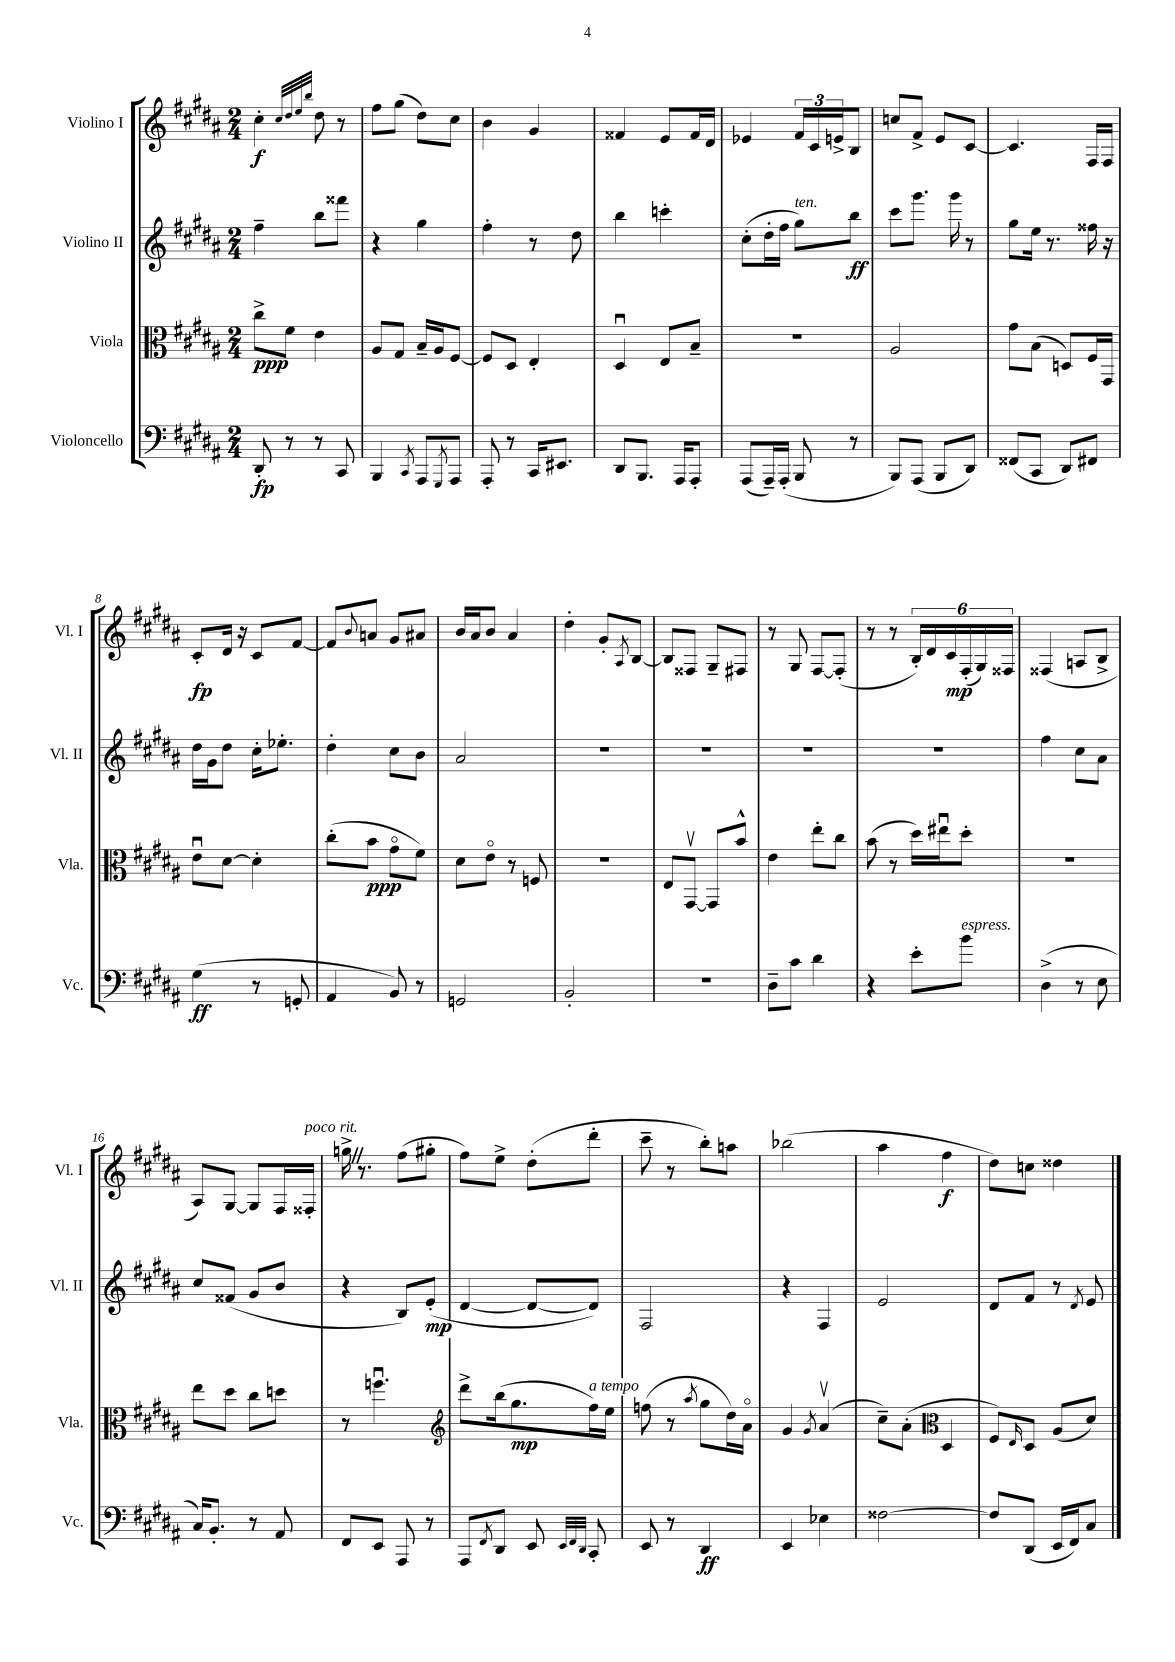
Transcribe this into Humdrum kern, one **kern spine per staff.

**kern	**kern	**kern	**kern
*staff4	*staff3	*staff2	*staff1
*clefF4	*clefC3	*clefG2	*clefG2
*k[f#c#g#d#a#]	*k[f#c#g#d#a#]	*k[f#c#g#d#a#]	*k[f#c#g#d#a#]
*M2/4	*M2/4	*M2/4	*M2/4
8DD#'/	8cc#^\L	4ff#~\	4cc#'\
8r	8f#\J	.	.
.	.	.	32qqcc#/LLL
.	.	.	32qqdd#/
.	.	.	32qqee/
.	.	.	32qqbb/JJJ
8r	4e\	8bb\L	8dd#\
8CC#/	.	8fff##\J	8r
=	=	=	=
4BBB/	8A#/L	4r	8ff#\L
.	8G#/J	.	(8gg#\J
8qCC#/	.	.	.
8AAA#/L	16B~/LL	4gg#\	8dd#\L)
.	16A#/J	.	.
8qGGG#/	.	.	.
8AAA#/J	[8F#/J	.	8cc#\J
=	=	=	=
8AAA#'/	8F#/]L	4ff#'\	4b\
8r	8D#/J	.	.
16CC#/LK	4E'/	8r	4g#/
8.EE#/J	.	.	.
.	.	8dd#\	.
=	=	=	=
8DD#/L	4D#u/	4bb\	4f##/
8.BBB/J	.	.	.
.	8E/L	4ccc'\	8e/L
16AAA#/LK	.	.	.
8AAA#'/J	8B~/J	.	16f##/L
.	.	.	16d#/JJ
=	=	=	=
(8AAA#/L	2r	(8cc#'\L	4e-/
16AAA#~/L)	.	16dd#'\L	.
(16AAA#'/JJ	.	16ff#\JJ	.
8BBB/	.	8gg#\L)	24f#/LL
.	.	.	24c#/
.	.	.	24e^/J
8r	.	8bb\J	8B/J
=	=	=	=
8BBB/L)	2A#/	8ccc#\L	8cc/L
(8AAA#/J	.	8.ggg#\J	8f#^/J
8BBB/L	.	.	8e/L
.	.	16ggg#\	.
8DD#/J)	.	8r	[8c#/J
=	=	=	=
(8FF##/L	8g#\L	8gg#\L	4.c#/]
8CC#/J	(8B\J	16ee\Jk	.
.	.	8.r	.
8DD#/L)	8D/L)	.	.
8FF#/J	16F#/L	16ff##\	16F#/LL
.	16GG#/JJ	16r	16F#/JJ
=	=	=	=
(4G#\	8eu\L	16dd#\LL	8c#'/L
.	.	16g#\J	.
.	[8d#\J	8dd#\J	16d#/Jk
.	.	.	16r
8r	4d#'\]	16cc#'\LK	8c#/L
.	.	8.ee-'\J	.
8GG'/	.	.	[8f#/J
=	=	=	=
4AA#/	(8cc#'\L	4dd#'\	8f#/]L
.	.	.	8qqb/
.	8b\J	.	8a/J
8BB/)	8g#o\L	8cc#\L	8g#/L
8r	8f#\J)	8b\J	8a#/J
=	=	=	=
2GG/	8d#\L	2a#/	16b/LL
.	.	.	16a#/J
.	8eo\J	.	8b/J
.	8r	.	4a#/
.	8F/	.	.
=	=	=	=
2BB'/	2r	2r	4dd#'\
.	.	.	8g#'/L
.	.	.	8qA#/
.	.	.	[8B/J
=	=	=	=
2r	8E/L	2r	8B/]L
.	[8GG#v/J	.	8F##/J
.	8GG#/]L	.	8G#~/L
.	8b^^/J	.	8F#/J
=	=	=	=
8D#~\L	4e\	2r	8r
8c#\J	.	.	8G#/
4d#\	8ee'\L	.	[8F#/L
.	8cc#\J	.	(8F#'/]J
=	=	=	=
4r	(8b\	2r	8r
.	8r	.	8r
8e'\L	16dd#\LL)	.	24B'/LL)
.	.	.	24d#/
.	16ee#u\J	.	.
.	.	.	24c#/
8b\J	8dd#'\J	.	(24F#'/
.	.	.	24G#/)
.	.	.	24F##/JJ
=	=	=	=
(4D#^\	2r	4ff#\	(4F##/
8r	.	8cc#\L	8A/L
8E\	.	8a#\J	8B^/J
=	=	=	=
16C#/LK)	8ee\L	8cc#/L	8A#/L)
8.BB'/J	.	.	.
.	8dd#\J	(8f##/J	[8G#/J
8r	8cc#\L	8g#/L	8G#/]L
8AA#/	8dd\J	8b/J	16F#/L
.	.	.	16F##'/JJ
=	=	=	=
8FF#/L	8r	4r	16gg^\
.	.	.	8.r
8EE/J	4.ffu\	.	.
8AAA#/	.	8B/L)	(8ff#\L
8r	.	(8e'/J	8gg#'\J
=	=	=	=
*	*clefG2	*	*
8AAA#/L	8ddd#^\L	[4d#/	8ff#\L)
8qFF#/	.	.	.
8DD#/J	(16bb\k	.	8ee^\J
.	8.gg#\	.	.
8EE/	.	8d#/_L	(8dd#'\L
32qqEE/LLL	.	.	.
32qqFF#/	.	.	.
32qqDD#/JJJ	.	.	.
8CC#'/	16ff#\L)	8d#/]J)	8ddd#'\J
.	16ee\JJ	.	.
=	=	=	=
8EE/	(8ff\	2F#/	8ccc#~\
8r	8r	.	8r
.	8qaa#/	.	.
4DD#/	8gg#\L	.	8bb'\L)
.	16dd#\L)	.	8aa\J
.	16a#o\JJ	.	.
=	=	=	=
4EE/	4g#/	4r	(2bb-\
.	8qg#/	.	.
4E-\	(4a#v/	4F#/	.
=	=	=	=
[2F##\	8cc#~\L)	2e/	4aa#\
.	(8a#'\J	.	.
*	*clefC3	*	*
.	4D#/	.	4ff#\
=	=	=	=
8F##/]L	8F#/L)	8d#/L	8dd#\L)
.	16qqE/	.	.
(8DD#/J	8D#/J	8f#/J	8cc\J
16EE/LL	(8A#/L	8r	4dd##\
16FF#/J)	.	.	.
.	.	8qd#/	.
8C#/J	8d#/J)	8e/	.
==	==	==	==
*-	*-	*-	*-
